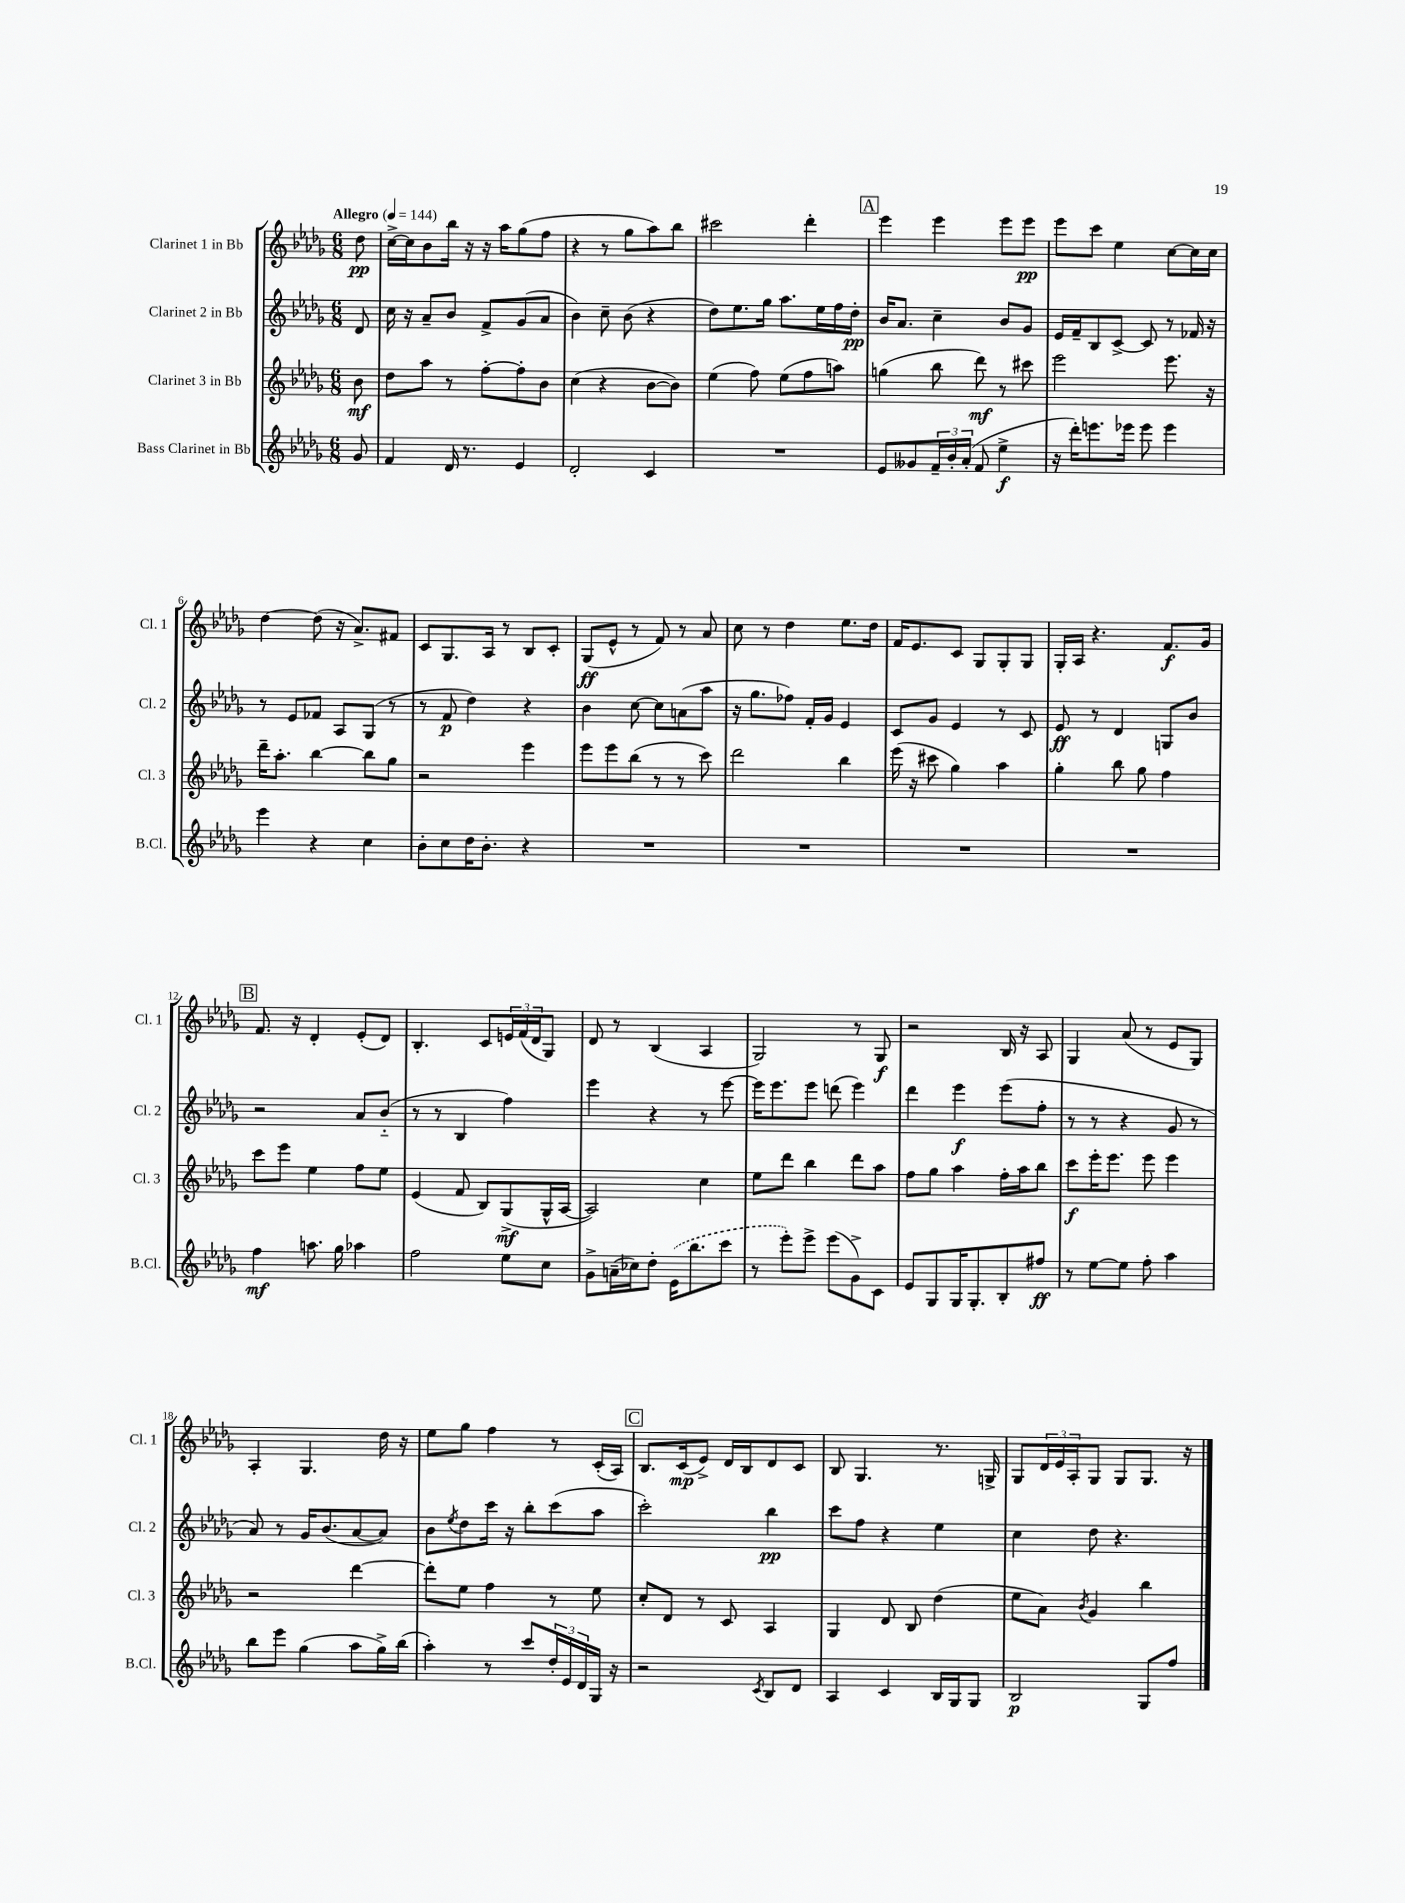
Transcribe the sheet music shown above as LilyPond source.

<<
\new StaffGroup <<
\new Staff = "s0" \with { instrumentName = "Clarinet 1 in Bb" shortInstrumentName = "Cl. 1" } {
    \clef treble \key des \major \numericTimeSignature \time 6/8 \partial 8 \tempo "Allegro" 4 = 144
    des''8\pp |
    c''16~-> c''16 bes'8 bes''16 r16 r16 aes''16 ges''8( f''8 |
    r4 r8 ges''8 aes''8) bes''8 |
    cis'''2 des'''4-. |
    \mark \markup { \box "A" } ees'''4 ees'''4 ees'''8 ees'''8\pp |
    ees'''8 c'''8 ees''4 c''8~ c''16 c''16 |
    des''4~ des''8( r16 aes'8.->) fis'8 |
    c'8 ges8. aes16 r8 bes8 c'8-. |
    ges8\ff( ees'8-^ r8 f'8) r8 aes'8 |
    c''8 r8 des''4 ees''8. des''16 |
    f'16 ees'8. c'8 ges8 ges8-. ges8 |
    ges16-. aes16 r4. f'8.\f ges'16 |
    \mark \markup { \box "B" } f'8. r16 des'4-. ees'8-.( des'8) |
    bes4.-. c'8 \tuplet 3/2 { e'16 f'16( des'16 } ges8) |
    des'8 r8 bes4( aes4 |
    ges2) r8 ges8\f |
    r2 bes16 r16 aes8 |
    ges4 aes'8( r8 ees'8 ges8) |
    aes4-. ges4. des''16 r16 |
    ees''8 ges''8 f''4 r8 c'16-.( aes16) |
    \mark \markup { \box "C" } bes8. c'16\mp( ees'8->) des'16 bes16 des'8 c'8 |
    bes8 ges4. r8. g16-> |
    ges8 \tuplet 3/2 { des'16 ees'16 aes16-. } ges8 ges8 ges8. r16 \bar "|." |
}
\new Staff = "s1" \with { instrumentName = "Clarinet 2 in Bb" shortInstrumentName = "Cl. 2" } {
    \clef treble \key des \major \numericTimeSignature \time 6/8 \partial 8
    des'8 |
    c''16 r16 aes'8-- bes'8 f'8-> ges'8( aes'8 |
    bes'4) c''8-- bes'8( r4 |
    des''8) ees''8. ges''16 aes''8. ees''16 f''16 des''16-.\pp |
    \mark \markup { \box "A" } bes'16 aes'8. c''4-- bes'8 ges'8 |
    ees'16 f'16-- bes8 c'8~-> c'8 r8 fes'16 r16 |
    r8 ees'8 fes'8 aes8 ges8( r8 |
    r8 f'8\p des''4) r4 |
    bes'4 c''8~ c''8 a'8( aes''8 |
    r16 ges''8. fes''8) f'16-. ges'16 ees'4 |
    c'8 ges'8 ees'4 r8 c'8 |
    ees'8\ff r8 des'4 g8 bes'8 |
    \mark \markup { \box "B" } r2 aes'8 bes'8-_( |
    r8 r8 bes4 f''4) |
    ees'''4 r4 r8 ees'''8~ |
    ees'''16 ees'''8. ees'''8 d'''8( ees'''4) |
    des'''4 ees'''4\f ees'''8( f''8-. |
    r8 r8 r4 ges'8 r8 |
    aes'8) r8 ges'16 bes'8.( aes'8~ aes'8) |
    bes'8 \acciaccatura { ees''8 } des''8 c'''16 r16 bes''8-. c'''8( aes''8 |
    \mark \markup { \box "C" } c'''2-.) bes''4\pp |
    c'''8 f''8 r4 ees''4 |
    c''4 des''8 r4. \bar "|." |
}
\new Staff = "s2" \with { instrumentName = "Clarinet 3 in Bb" shortInstrumentName = "Cl. 3" } {
    \clef treble \key des \major \numericTimeSignature \time 6/8 \partial 8
    bes'8\mf |
    des''8 aes''8 r8 f''8~-. f''8-. bes'8 |
    c''4( r4 bes'8~ bes'8) |
    ees''4( f''8) ees''8( f''8 a''8) |
    \mark \markup { \box "A" } g''4( bes''8 des'''8\mf) r8 cis'''8 |
    ees'''2 ees'''8. r16 |
    des'''16-- aes''8.-. bes''4~ bes''8 ges''8 |
    r2 ees'''4 |
    ees'''8 ees'''8 bes''8( r8 r8 c'''8) |
    des'''2 bes''4 |
    ees'''16( r16 cis'''8 ges''4) aes''4 |
    ges''4-. bes''8 ges''8 f''4 |
    \mark \markup { \box "B" } c'''8 ees'''8 ees''4 f''8 ees''8 |
    ees'4( f'8 bes8) ges8->\mf( ges16-^ aes16~ |
    aes2) c''4 |
    ees''8 des'''8 bes''4 des'''8 aes''8 |
    f''8 ges''8 aes''4 f''16-. aes''16 bes''8 |
    c'''8\f ees'''16-. ees'''8. ees'''8 ees'''4 |
    r2 des'''4~ |
    des'''8-. ees''8 f''4 r8 ees''8 |
    \mark \markup { \box "C" } c''8-. des'8 r8 c'8 aes4 |
    ges4 des'8 bes8 des''4( |
    ees''8 aes'8) \acciaccatura { bes'8 } ges'4 bes''4 \bar "|." |
}
\new Staff = "s3" \with { instrumentName = "Bass Clarinet in Bb" shortInstrumentName = "B.Cl." } {
    \clef treble \key des \major \numericTimeSignature \time 6/8 \partial 8
    ges'8 |
    f'4 des'16 r8. ees'4 |
    des'2-. c'4 |
    R2. |
    \mark \markup { \box "A" } ees'8 geses'8 \tuplet 3/2 { f'16-- bes'16-. aes'16-.( } f'8 ees''4->\f |
    r16 des'''16-.) e'''8. ees'''16 ees'''8 ees'''4 |
    ees'''4 r4 c''4 |
    bes'8-. c''8 des''16 bes'8.-. r4 |
    R2. |
    R2. |
    R2. |
    R2. |
    \mark \markup { \box "B" } f''4\mf a''8. ges''16 aes''4 |
    f''2 ees''8 c''8 |
    ges'8-> a'16--( ces''16) des''8-. \once \slurDashed ees'16( bes''8. c'''8 |
    r8 ees'''8-.) ees'''8-> ees'''8( ges'8->) c'8 |
    ees'8 ges8 ges16 ges8.-. bes8-. fis''8\ff |
    r8 ees''8~ ees''8 f''8-. aes''4 |
    bes''8 ees'''8 ges''4( aes''8 ges''16->) bes''16( |
    aes''4-.) r8 c'''8 \tuplet 3/2 { des''16-. ees'16 des'16 } ges16 r16 |
    \mark \markup { \box "C" } r2 \acciaccatura { c'8 } bes8 des'8 |
    aes4 c'4 bes16 ges16 ges8 |
    bes2\p ges8 f''8 \bar "|." |
}
>>
>>
